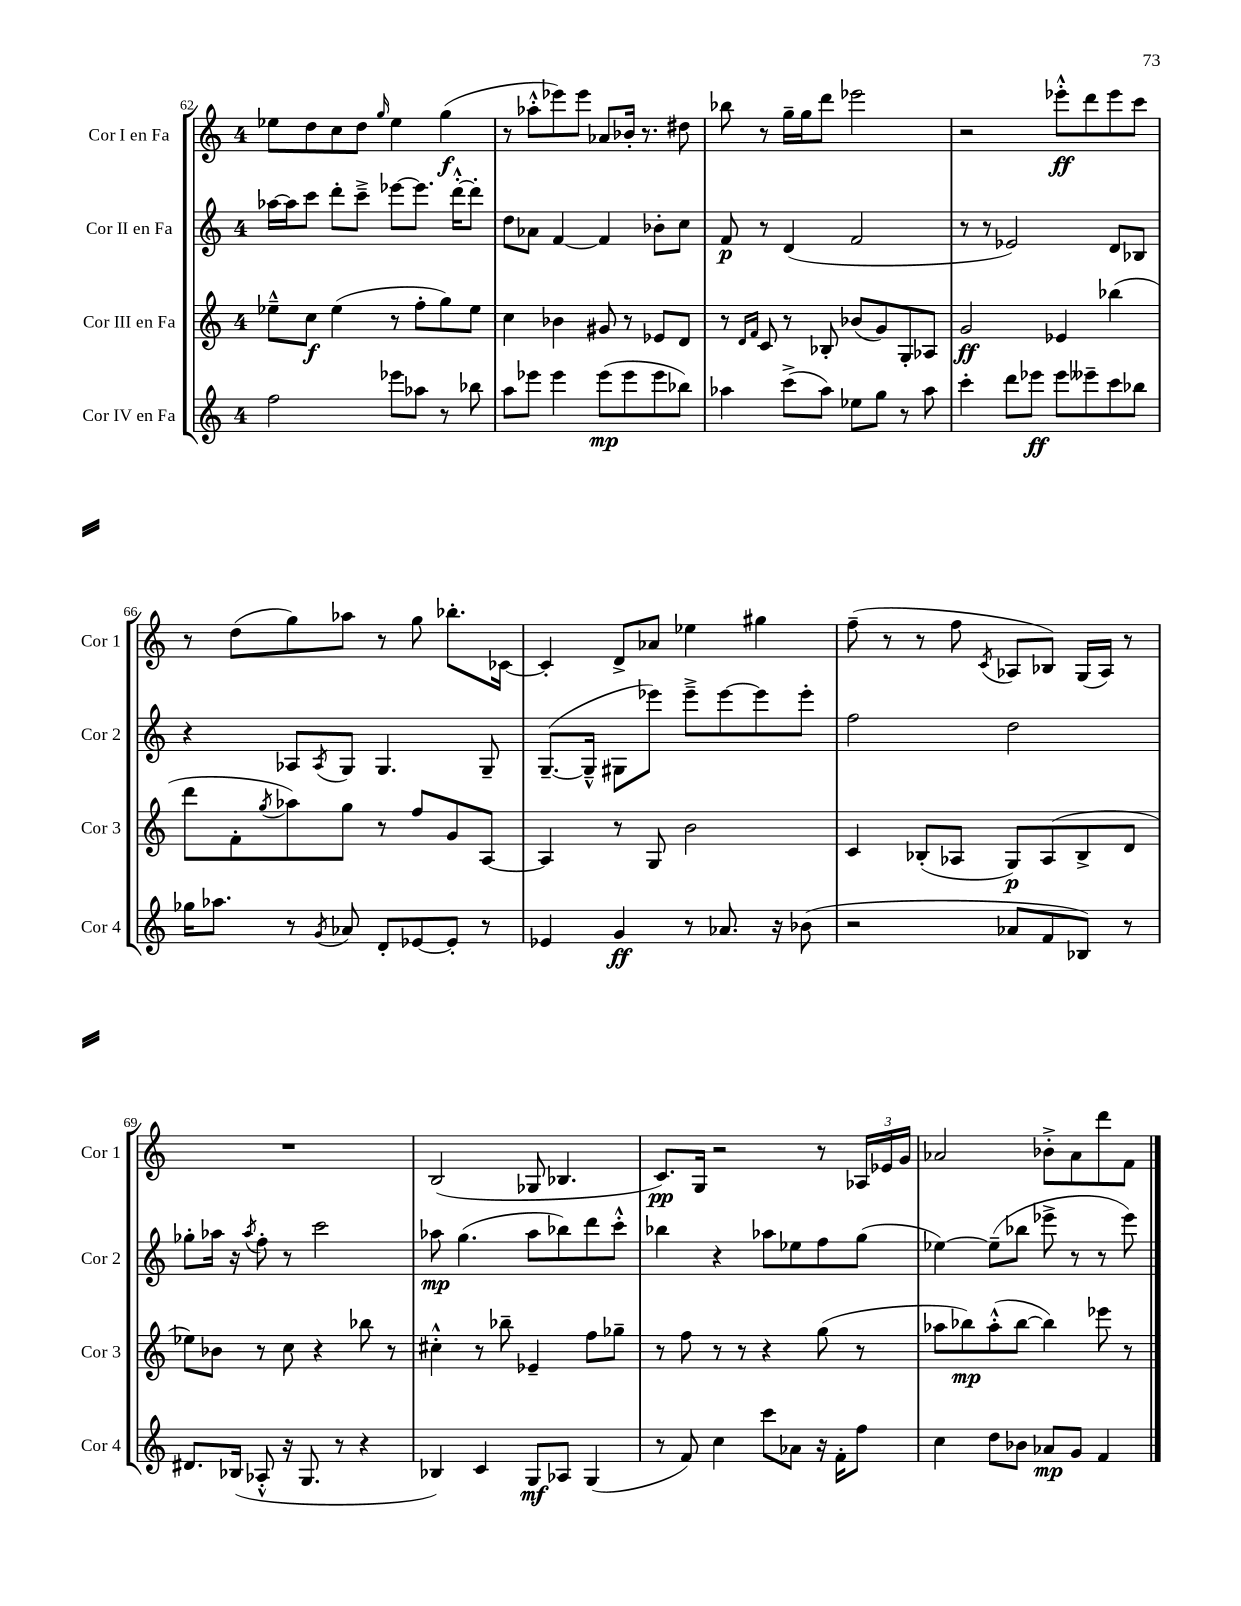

**kern	**dynam	**kern	**dynam	**kern	**dynam	**kern	**dynam
*part4	*part4	*part3	*part3	*part2	*part2	*part1	*part1
*staff4	*staff4	*staff3	*staff3	*staff2	*staff2	*staff1	*staff1
*I"Cor IV en Fa	*	*I"Cor III en Fa	*	*I"Cor II en Fa	*	*I"Cor I en Fa	*
*I'Cor 4	*	*I'Cor 3	*	*I'Cor 2	*	*I'Cor 1	*
*clefG2	*	*clefG2	*	*clefG2	*	*clefG2	*
*k[]	*	*k[]	*	*k[]	*	*k[]	*
*M4/4	*	*M4/4	*	*M4/4	*	*M4/4	*
=62	=62	=62	=62	=62	=62	=62	=62
2ff\	.	8ee-X~^^\L	.	[16aa-X\LL	.	8ee-X\L	.
.	.	.	.	16aa-\J]	.	.	.
.	.	8cc\J	f	8ccc\J	.	8dd\	.
.	.	(4ee-\	.	8ddd'\L	.	8cc\	.
.	.	.	.	8ccc~^\J	.	8dd\J	.
.	.	.	.	.	.	16qqgg/	.
8eee-X\L	.	8r	.	[8eee-X\L	.	4ee-\	.
8aa-X\J	.	8ff'\L	.	8.eee-\J]	.	.	.
8r	.	8gg\)	.	.	.	(4gg\	f
.	.	.	.	[16ddd'^^\KL	.	.	.
8bb-X\	.	8ee-\J	.	8ddd'\J]	.	.	.
=63	=63	=63	=63	=63	=63	=63	=63
8aa\L	.	4cc\	.	8dd\L	.	8r	.
8eee-X\J	.	.	.	8a-X\J	.	8aa-X'^^\L	.
4eee-\	.	4b-X\	.	[4f/	.	8eee-X\)	.
.	.	.	.	.	.	8eee-\J	.
(8eee-\L	mp	8g#X/	.	4f/]	.	8a-X/L	.
8eee-\	.	8r	.	.	.	16b-X'/Jk	.
.	.	.	.	.	.	8.r	.
8eee-\	.	8e-X/L	.	8b-X'\L	.	.	.
8bb-X\J)	.	8d/J	.	8cc\J	.	8dd#X\	.
=64	=64	=64	=64	=64	=64	=64	=64
4aa-X\	.	8r	.	8f/	p	8bb-X\	.
.	.	16qqd/LL	.	.	.	.	.
.	.	16qqf/JJ	.	.	.	.	.
.	.	8c/	.	8r	.	8r	.
(8ccc^\L	.	8r	.	(4d/	.	16gg~\LL	.
.	.	.	.	.	.	16gg\J	.
8aa-\J)	.	8B-X'/	.	.	.	8ddd\J	.
8ee-X\L	.	(8b-X/L	.	2f/	.	2eee-X\	.
8gg\J	.	8g/)	.	.	.	.	.
8r	.	8G'/	.	.	.	.	.
8aa-\	.	8A-X/J	.	.	.	.	.
=65	=65	=65	=65	=65	=65	=65	=65
4ccc'\	.	2g/	ff	8r	.	2r	.
.	.	.	.	8r	.	.	.
8ddd\L	.	.	.	2e-X/)	.	.	.
8eee-X\J	ff	.	.	.	.	.	.
8eee-\L	.	4e-X/	.	.	.	8eee-X'^^\L	ff
8eee--X~\	.	.	.	.	.	8ddd\	.
8ccc\	.	(4bb-X\	.	8d/L	.	8eee-\	.
8bb-X\J	.	.	.	8B-X/J	.	8ccc\J	.
!!LO:LB:g=z
=66	=66	=66	=66	=66	=66	=66	=66
16gg-X\KL	.	8ddd\L	.	4r	.	8r	.
8.aa-X\J	.	.	.	.	.	.	.
.	.	8f'\	.	.	.	(8dd\L	.
.	.	8qgg/	.	.	.	.	.
8r	.	8aa-X\)	.	8A-X/L	.	8gg\)	.
8qg/	.	.	.	8qA-/	.	.	.
8a-X/	.	8gg\J	.	8G/J	.	8aa-X\J	.
8d'/L	.	8r	.	4.G/	.	8r	.
[8e-X/	.	8ff/L	.	.	.	8gg\	.
8e-'/J]	.	8g/	.	.	.	8.bb-X'\L	.
8r	.	[8A/J	.	8G~/	.	.	.
.	.	.	.	.	.	[16c-X\Jk	.
=67	=67	=67	=67	=67	=67	=67	=67
4e-X/	.	4A/]	.	([8.G~/L	.	4c-'/]	.
.	.	.	.	16G~^^/Jk]	.	.	.
4g/	ff	8r	.	8G#X\L	.	8d^/L	.
.	.	8G/	.	8eee-X\J)	.	8a-X/J	.
8r	.	2b\	.	8eee-~^\L	.	4ee-X\	.
8.a-X/	.	.	.	[8eee-\	.	.	.
.	.	.	.	8eee-\]	.	4gg#X\	.
16r	.	.	.	.	.	.	.
(8b-X\	.	.	.	8eee-'\J	.	.	.
=68	=68	=68	=68	=68	=68	=68	=68
2r	.	4c/	.	2ff\	.	(8ff~\	.
.	.	.	.	.	.	8r	.
.	.	(8B-X'/L	.	.	.	8r	.
.	.	8A-X/J	.	.	.	8ff\	.
.	.	.	.	.	.	8qc/	.
8a-X/L	.	8G/L)	p	2dd\	.	8A-X/L	.
8f/	.	(8A-/	.	.	.	8B-X/J)	.
8B-X/J)	.	8B-^/	.	.	.	(16G/LL	.
.	.	.	.	.	.	16A-/JJ)	.
8r	.	8d/J	.	.	.	8r	.
!!LO:LB:g=z
=69	=69	=69	=69	=69	=69	=69	=69
8.d#X/L	.	8ee-X\L)	.	8gg-X'\L	.	1r	.
.	.	8b-X\J	.	16aa-X\Jk	.	.	.
(16B-X/Jk	.	.	.	16r	.	.	.
.	.	.	.	8qaa-/	.	.	.
8A-X'^^/	.	8r	.	8ff'\	.	.	.
16r	.	8cc\	.	8r	.	.	.
8.G/	.	.	.	.	.	.	.
.	.	4r	.	2ccc\	.	.	.
8r	.	.	.	.	.	.	.
4r	.	8bb-X\	.	.	.	.	.
.	.	8r	.	.	.	.	.
=70	=70	=70	=70	=70	=70	=70	=70
4B-X/)	.	4cc#X'^^\	.	8aa-X\	mp	(2B/	.
.	.	.	.	(4.gg\	.	.	.
4c/	.	8r	.	.	.	.	.
.	.	8bb-X~\	.	.	.	.	.
8G/L	mf	4e-X~/	.	8aa-\L	.	8G-X/	.
8A-X/J	.	.	.	8bb-X\)	.	4.B-X/	.
(4G/	.	8ff\L	.	8ddd\	.	.	.
.	.	8gg-X~\J	.	8ccc'^^\J	.	.	.
=71	=71	=71	=71	=71	=71	=71	=71
8r	.	8r	.	4bb-X\	.	8.c/L)	pp
8f/)	.	8ff\	.	.	.	.	.
.	.	.	.	.	.	16G/Jk	.
4cc\	.	8r	.	4r	.	2r	.
.	.	8r	.	.	.	.	.
8ccc\L	.	4r	.	8aa-X\L	.	.	.
8a-X\J	.	.	.	8ee-X\	.	.	.
16r	.	(8gg\	.	8ff\	.	8r	.
16f'\KL	.	.	.	.	.	.	.
8ff\J	.	8r	.	(8gg\J	.	24A-X/LL	.
.	.	.	.	.	.	24e-X/	.
.	.	.	.	.	.	24g/JJ	.
=72	=72	=72	=72	=72	=72	=72	=72
4cc\	.	8aa-X\L	.	[4ee-X\)	.	2a-X/	.
.	.	8bb-X\)	mp	.	.	.	.
8dd\L	.	(8aa-'^^\	.	(8ee-~\L]	.	.	.
8b-X\J	.	[8bb-\J	.	8bb-X\J	.	.	.
8a-X/L	mp	4bb-\])	.	8eee-X^\	.	8b-X'^\L	.
8g/J	.	.	.	8r	.	8a-\	.
4f/	.	8eee-X\	.	8r	.	8ddd\	.
.	.	8r	.	8eee-\)	.	8f\J	.
==	==	==	==	==	==	==	==
*-	*-	*-	*-	*-	*-	*-	*-
